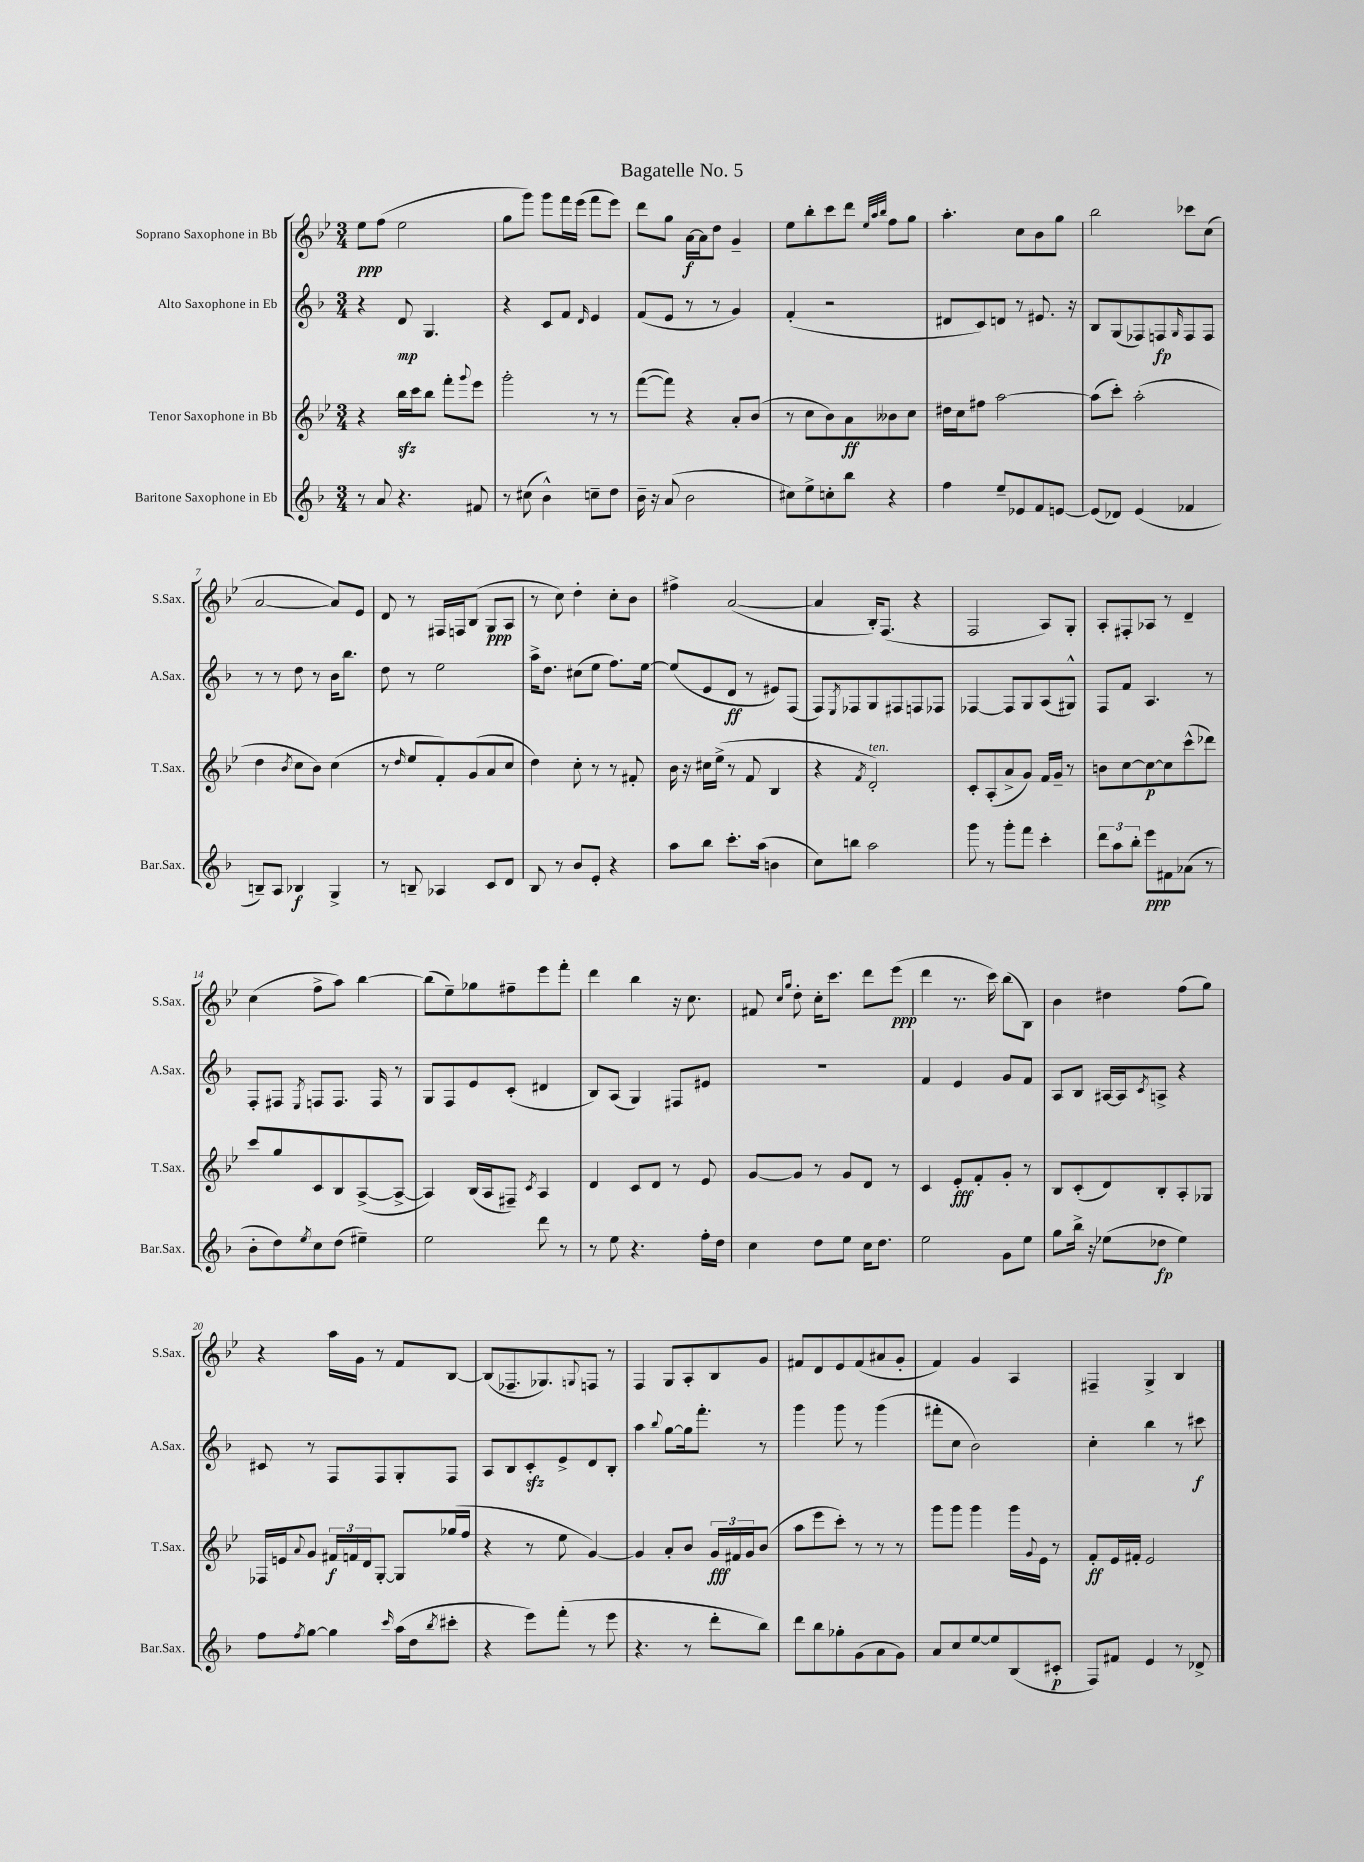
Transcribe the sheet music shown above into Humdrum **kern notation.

**kern	**kern	**kern	**kern
*staff4	*staff3	*staff2	*staff1
*clefG2	*clefG2	*clefG2	*clefG2
*k[b-]	*k[b-e-]	*k[b-]	*k[b-e-]
*M3/4	*M3/4	*M3/4	*M3/4
8r	4r	4r	8ee-
8a	.	.	(8ff
4.r	16bb-	8d	2ee-
.	16ccc	.	.
.	8bb-	4.G	.
.	8fff'	.	.
.	8qqggg	.	.
8f#	8eee-	.	.
=	=	=	=
8r	2ggg'	4r	8gg
(8cc#	.	.	8ggg)
4b-^^)	.	8c	8ggg
.	.	8f	16fff
.	.	.	(16eee-
.	.	16qqd	.
8cc~	8r	4e	8fff
8dd	8r	.	8eee-)
=	=	=	=
16b-~	([8fff	(8f	8ddd
16r	.	.	.
(8a	8fff])	8e	8gg
2b-	4r	8r	[16a
.	.	.	16a]
.	.	8r	8dd
.	8a'	4g)	4g~
.	(8b-	.	.
=	=	=	=
8cc#)	8r	(4f'	8ee-
8ee^	8cc	.	8bb-'
8cc'	8b-)	2r	8ccc
8bb-	8a	.	8ddd
.	.	.	32qqee-
.	.	.	32qqaa
.	.	.	32qqbb-
4r	8b--	.	8ff
.	8cc	.	8gg
=	=	=	=
4ff	16dd#	8d#	4.aa'
.	16cc	.	.
.	8ff#	8c)	.
8ee~	[2aa	8d	.
8e-	.	8r	8cc
8f	.	8.e#	8b-
[8e	.	.	8gg
.	.	16r	.
=	=	=	=
(8e]	(8aa]	8B-	2bb-
8d-)	8ccc')	(8G	.
(4e	(2aa'	8F-)	.
.	.	8F	.
.	.	16qqG	.
4f-	.	8F	8ccc-
.	.	8F	(8cc
=	=	=	=
8B~)	4dd	8r	[2a
8A	.	8r	.
.	8qb-	.	.
4B-	8cc	8dd	.
.	8b-)	8r	.
4G^	(4cc	16b-	8a])
.	.	8.bb-	.
.	.	.	8e-
=	=	=	=
8r	8r	8dd	8d
.	16qqdd	.	.
8B~	8ee-	8r	8r
4A-	8f')	2ee	16F#
.	.	.	16F
.	(8g	.	(8B-
8c	8a	.	8G
8d	8cc	.	8A
=	=	=	=
8B-	4dd)	16aa^	8r
.	.	8.dd	.
8r	.	.	8cc)
8b-	8cc'	(8cc#	4dd'
8e'	8r	8ee	.
4r	8r	8.ff)	8cc'
.	8f#'	.	8b-
.	.	[16ee	.
=	=	=	=
8aa	16b-	(8ee]	4ff#^
.	16r	.	.
8bb-	16cc#	8e	.
.	(16ee-^	.	.
8.ccc'	8r	8d	([2a
.	8f	8r	.
(16aa	.	.	.
4b	4B-	8e#)	.
.	.	(8F	.
=	=	=	=
8cc)	4r	8F)	4a]
.	.	8qE	.
8bb	.	8F-	.
.	8qf	.	.
2aa	2d')	8G	16B-')
.	.	.	(8.F
.	.	8F#	.
.	.	8F	4r
.	.	8F-	.
=	=	=	=
8ggg	8c'	[4F-	2F
8r	(8A'	.	.
8ggg'	8a^	8F-]	.
8fff	8g)	8G	.
4ccc'	16f	(8A	8A)
.	16g~	.	.
.	8r	8G#^^)	8G'
=	=	=	=
12ddd	8b	8F	8A'
12aa	.	.	.
.	[8cc	8f	8F#'
12bb-'	.	.	.
8eee	8cc_	4.A	8A-
8f#	8cc]	.	8r
(8a-	(8ccc^^	.	4d~
8r	8ddd-)	8r	.
=	=	=	=
8b-'	8ccc	8F'	(4cc
8dd)	8gg	8F#	.
8qee	.	8qE	.
8cc	8c	8F	8ff^
(8dd	8B-	8.F	8aa)
4ee#~)	([8A^	.	[4bb-
.	.	16F	.
.	8A^_	8r	.
=	=	=	=
2ee	4A])	8G	(8bb-]
.	.	8F	8ee-~)
.	(16B-	8e	8gg-
.	16A	.	.
.	8F#~)	(8c'	8ff#~
.	8qc	.	.
8ddd	4A	4d#	8eee-
8r	.	.	8fff'
=	=	=	=
8r	4d	8B-)	4ddd
8ee	.	(8A	.
4.r	8c	4G)	4bb-
.	8d	.	.
.	8r	8F#	16r
.	.	.	8.cc
16ff'	8e-	8e#	.
16dd	.	.	.
=	=	=	=
4cc	[8g	2.r	8f#
.	.	.	16qqcc
.	.	.	16qqgg
.	8g]	.	8dd'
8dd	8r	.	16cc'
.	.	.	8.ccc
8ee	8g	.	.
16cc	8d	.	8ddd
8.dd	.	.	.
.	8r	.	(8eee-
=	=	=	=
2ee	4c	4f	4ddd
.	8e-'	4e	8.r
.	8f'	.	.
.	.	.	16ccc)
8g	8g'	8g	(8bb-
8ee	8r	8f	8B-)
=	=	=	=
8gg	8B-	8A	4b-
16bb-^	(8c'	8B-	.
16r	.	.	.
(8ee-	8d)	[16A#	4dd#
.	.	16A#]	.
.	.	8qc	.
8dd-	8B-'	8A^	.
4ee-)	8A'	4r	(8ff
.	8G-	.	8gg)
=	=	=	=
8ff	16F-	8c#	4r
.	16e	.	.
8qff	8qqa	.	.
[8gg	8g	8r	.
4gg]	24f#	8F	16aa
.	24f	.	.
.	.	.	16g
.	24d	.	.
.	[8G'	8F	8r
16qqccc	.	.	.
(16aa	8G]	8G'	8f
16dd	.	.	.
8qbb-	.	.	.
8ccc#'	(16gg-	8F	[8B-
.	16ff	.	.
=	=	=	=
4r	4r	8A	(8B-]
.	.	8B-	8.F-~
8eee)	8r	8c'	.
.	.	.	8.G-)
(8fff'	8ee-	8e^	.
.	.	.	8qqG
8r	[4g)	8d	8F
8eee	.	8B-'	8r
=	=	=	=
4.r	4g]	4aa	4F
.	.	8qqbb-	.
.	8a'	[8gg	8G
8r	8b-	16gg]	8A'
.	.	8.fff'	.
8ddd'	24g	.	8B-
.	24f#	.	.
.	24g	.	.
8bb-)	(8b-	8r	8g
=	=	=	=
8ddd	8aa	4ggg	8f#
8bb-	8eee-	.	8d
8gg-'	8ccc')	8ggg	8e-
(8g	8r	8r	(8f#
8a	8r	(4ggg	8a#
8g)	8r	.	8g'
=	=	=	=
8a	8ggg	8fff#'	4f)
8cc	8ggg	8cc	.
[8ee	4ggg	2b-)	4g
8ee]	.	.	.
(8B-	16ggg	.	4A
.	8qqg	.	.
.	16e-	.	.
8c#'	8r	.	.
=	=	=	=
8F)	8f'	4cc'	4F#~
8f#	16e-	.	.
.	16f#'	.	.
4e	2e-	4bb-	4G^
8r	.	8r	4B-
8d-^	.	8ccc#	.
==	==	==	==
*-	*-	*-	*-
